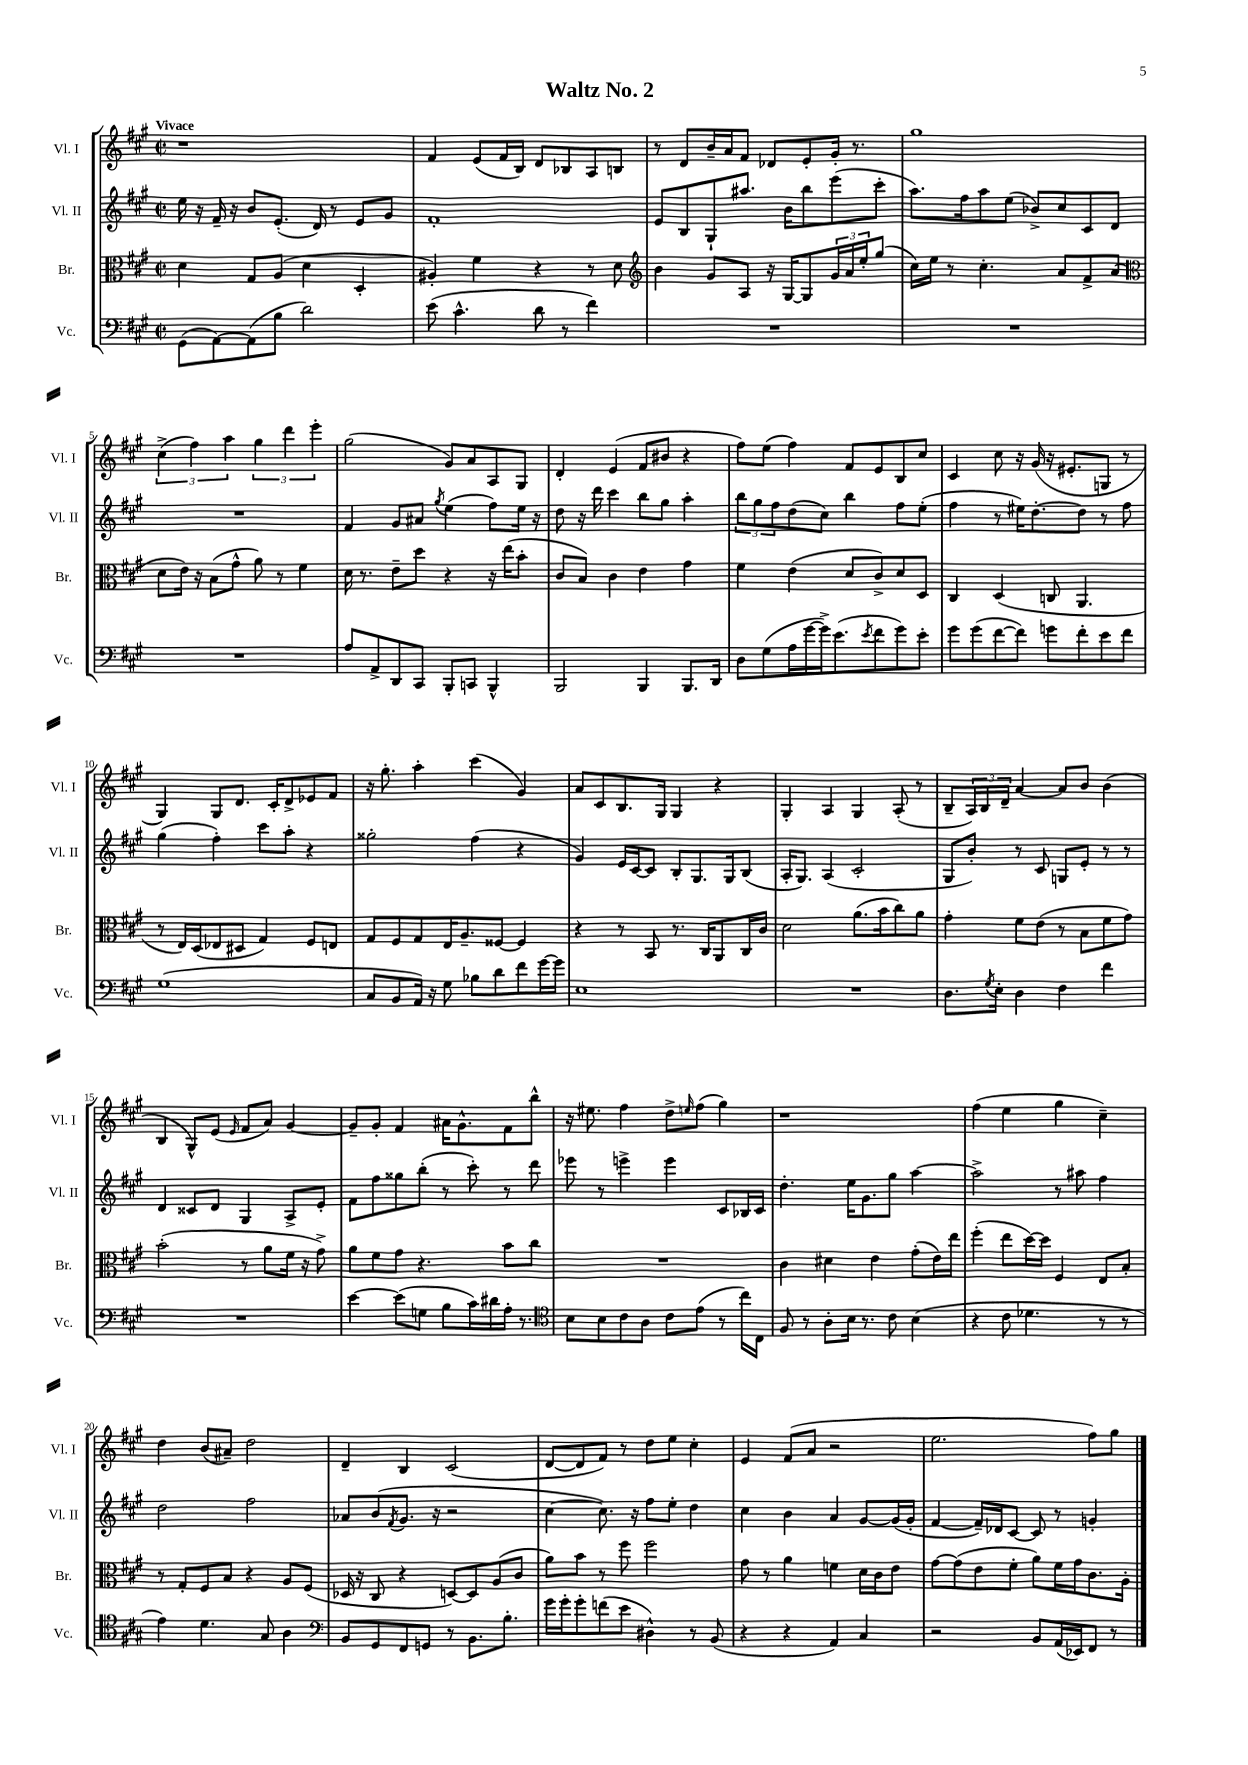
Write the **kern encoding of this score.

**kern	**kern	**kern	**kern
*part4	*part3	*part2	*part1
*staff4	*staff3	*staff2	*staff1
*I"Vc.	*I"Br.	*I"Vl. II	*I"Vl. I
*I'Vc.	*I'Br.	*I'Vl. II	*I'Vl. I
*clefF4	*clefC3	*clefG2	*clefG2
*k[f#c#g#]	*k[f#c#g#]	*k[f#c#g#]	*k[f#c#g#]
*M2/2	*M2/2	*M2/2	*M2/2
*met(c|)	*met(c|)	*met(c|)	*met(c|)
=1	=1	=1	=1
!	!	!	!LO:TX:a:B:t=Vivace
(8GG#\L	4d\	16ee\	1r
.	.	16r	.
[8AA\)	.	16f#~/	.
.	.	16r	.
(8AA\]	8G#/L	8b/L	.
8B\J	(8A/J	(8.e'/J	.
2d\)	4d\	.	.
.	.	16d/)	.
.	.	8r	.
.	4D'/	8e/L	.
.	.	8g#/J	.
=2	=2	=2	=2
(8e\	4A#X'/)	1f#'	4f#/
4.c#^^\	.	.	.
.	4f#\	.	(8e/L
.	.	.	16f#/L
.	.	.	16B/JJ)
8d\	4r	.	8d/L
8r	.	.	8B-X/
4f#\)	8r	.	8A/
.	8d\	.	8Bn/J
=3	=3	=3	=3
*	*clefG2	*	*
1r	4b\	8e/L	8r
.	.	8B/	8d/L
.	8g#/L	8G#`/	16b~/L
.	.	.	16a/J
.	8A/J	8.aa#X/J	8f#/J
.	16r	.	8d-X/L
.	[16G#/KL	16b\KL	.
.	8G#/]	8bb\	8e'/
.	24g#/L	(8eee\	16g#'/Jk
.	24a/	.	.
.	.	.	8.r
.	24ee'/J	.	.
.	(8gg#/J	8ccc#'\J	.
=4	=4	=4	=4
1r	16cc#\LL)	8.aa\L)	1gg#
.	16ee\JJ	.	.
.	8r	.	.
.	.	16ff#\k	.
.	4.cc#'\	8aa\	.
.	.	(8ee\J	.
.	.	8b-X^/L)	.
.	8a/L	8cc#/	.
.	8f#^/	8c#/	.
.	(8a/J	8d/J	.
!!LO:LB:g=z
=5	=5	=5	=5
*	*clefC3	*	*
1r	8d\L	1r	(6cc#^\
.	16e\Jk)	.	.
.	.	.	6ff#\)
.	16r	.	.
.	(8B\L	.	.
.	.	.	6aa\
.	8g#^^\J	.	.
.	8a\)	.	6gg#\
.	8r	.	.
.	.	.	6ddd\
.	4f#\	.	.
.	.	.	6eee'\
=6	=6	=6	=6
8A/L	16d\	4f#/	(2gg#\
.	8.r	.	.
8AA^/	.	.	.
8DD/	8e~\L	8g#/L	.
8CC#/J	8dd\J	8a#X/J	.
.	.	8qgg#/	.
8BBB'/L	4r	(4ee\	8g#/L)
8CCn/J	.	.	8a/
4BBB^^/	16r	8ff#\L)	8A/
.	(16ee\KL	.	.
.	8b'\J	16ee\Jk	8G#/J
.	.	16r	.
=7	=7	=7	=7
2BBB/	8c#/L	8dd\	4d'/
.	8B/J)	16r	.
.	.	16ddd\	.
.	4c#\	4ccc#\	(4e/
4BBB/	4e\	8bb\L	8f#/L
.	.	8gg#\J	8b#X/J
8.BBB/L	4g#\	4aa'\	4r
16DD/Jk	.	.	.
=8	=8	=8	=8
8D\L	4f#\	12bb\L	8ff#\L)
.	.	12gg#\	.
(8G#\	.	.	(8ee\J
.	.	12ff#\	.
16A\L	(4e\	(8dd\	4ff#\)
[16g#\	.	.	.
16g#^\J])	.	8cc#\J)	.
(8.e\	.	.	.
.	8d/L	4bb\	8f#/L
8qe/	.	.	.
8f#\	8c#^/)	.	8e/
8g#\)	8d/	8ff#\L	8B/
8e'\J	8D/J	(8ee'\J	8cc#/J
=9	=9	=9	=9
8g#\L	4C#/	4ff#\	4c#/
(8g#\	.	.	.
[8f#\	(4D/	8r	8cc#\
8f#\J])	.	16ee#X\KL)	16r
.	.	[8.dd'\	(16g#/
8gn\L	8Cn/	.	16r
.	.	.	8.e#X'/L
8f#'\	4.AA/	8dd\J]	.
8e\	.	8r	8Gn/J
8f#\J	.	8ff#\	8r
!!LO:LB:g=z
=10	=10	=10	=10
(1G#	8r	(4gg#\	4G#/)
.	16E/LL)	.	.
.	(16D/J	.	.
.	8E-X/	4ff#'\)	8G#/L
.	8D#X/J	.	8.d/J
.	4G#/)	8ccc#\L	.
.	.	.	16c#'/KL
.	.	8aa'\J	8d^/
.	8F#/L	4r	8e-X/
.	8En/J	.	8f#/J
=11	=11	=11	=11
8C#/L	8G#/L	2gg##X'\	16r
.	.	.	8.gg#'\
8BB/	8F#/	.	.
16AA/Jk)	8G#/	.	4aa'\
16r	.	.	.
8G#\	16E/K	.	.
.	8.A~/	.	.
8B-X\L	.	(4ff#\	(4ccc#\
8d\	[8F##X/J	.	.
8f#\	4F##/]	4r	4g#/)
[16g#\L	.	.	.
16g#\JJ]	.	.	.
=12	=12	=12	=12
1E	4r	4g#/)	8a/L
.	.	.	8c#/
.	8r	16e/LL	8.B/
.	.	[16c#/J	.
.	8BB/	8c#/J]	.
.	.	.	16G#/Jk
.	8.r	8B'/L	4G#/
.	.	8.G#/	.
.	16C#/KL	.	.
.	8AA/	.	4r
.	.	16G#/k	.
.	16C#/L	(8B/J	.
.	16c#/JJ	.	.
=13	=13	=13	=13
1r	2d\	16A'/KL	4G#'/
.	.	8.G#/J)	.
.	.	(4A/	4A/
.	(8.a\L	2c#'/	4G#/
.	16b\k	.	.
.	8cc#\)	.	(8A'/
.	8a\J	.	8r
=14	=14	=14	=14
8.D\L	4g#'\	8G#/L	8B~/L
.	.	8b'/J)	24A/L)
.	.	.	24B/
8qG#/	.	.	.
16E'\Jk	.	.	.
.	.	.	24d~/JJ
4D\	8f#\L	8r	[4a/
.	(8e\J	8c#/	.
4F#\	8r	8Gn/L	8a/L]
.	8B\L	8e'/J	8b/J
4f#\	8f#\	8r	(4b\
.	8g#\J)	8r	.
!!LO:LB:g=z
=15	=15	=15	=15
1r	(2b'\	4d/	4B/
.	.	8c##X/L	8G#^^/L)
.	.	8d/J	(8e/J
.	.	.	16qqe/
.	8r	4G#/	8f#/L
.	8a\L	.	8a/J)
.	16f#\Jk	8A^/L	[4g#/
.	16r	.	.
.	8g#^\)	8e'/J	.
=16	=16	=16	=16
[4e\	8a\L	8f#\L	8g#~/L]
.	8f#\	8ff#\	8g#'/J
(8e\L]	8g#\J	8gg##X\	4f#/
8Gn\J	4.r	(8bb'\J	.
8B\L	.	8r	16a#X\KL
.	.	.	8.g#^^\
16c#\L)	.	8ccc#'\)	.
16d#X\	.	.	.
16A'\JJ	8b\L	8r	8f#\
8.r	.	.	.
.	8cc#\J	8ddd\	8bb^^\J
=17	=17	=17	=17
*clefC4	*	*	*
8B\L	1r	8eee-X\	16r
.	.	.	8.ee#X\
8B\	.	8r	.
8c#\	.	4eeen^\	4ff#\
8A\J	.	.	.
8c#\L	.	4eee\	8dd^\L
.	.	.	16qqeen/
(8e\J	.	.	(8ff#\J
8r	.	8c#/L	4gg#\)
16cc#\LL)	.	16B-X/L	.
16C#\JJ	.	16c#/JJ	.
=18	=18	=18	=18
8F#/	4c#\	4.dd'\	1r
8r	.	.	.
8A'\L	4d#X\	.	.
16B\Jk	.	16ee\KL	.
8.r	.	8.g#\	.
.	4e\	.	.
8c#\	.	8gg#\J	.
(4B\	(8g#'\L	[4aa\	.
.	16e\L)	.	.
.	16ee\JJ	.	.
=19	=19	=19	=19
4r	(4ff#'\	2aa^\]	(4ff#\
8c#\	8ee\L	.	4ee\
4.d-X\	[16dd\L)	.	.
.	16dd\JJ]	.	.
.	4F#/	8r	4gg#\
.	.	8aa#X\	.
8r	8E/L	4ff#\	4cc#~\)
8r	8B'/J	.	.
!!LO:LB:g=z
=20	=20	=20	=20
4e\)	8r	2dd\	4dd\
.	8G#'/L	.	.
4.d\	8F#/	.	(8b/L
.	8B/J	.	8a#X~/J)
.	4r	2ff#\	2dd\
8G#/	.	.	.
4A\	8A/L	.	.
.	(8F#/J	.	.
=21	=21	=21	=21
*clefF4	*	*	*
8BB/L	16D-X/	8a-X/L	4d~/
.	16r	.	.
8GG#/	8C#/	(8b/	.
.	.	8qf#/	.
8FF#/	4r	8.g#/J	4B/
8GGn/J	.	.	.
.	.	16r	.
8r	[8Dn/L)	2r	(2c#/
8.BB\L	8D/]	.	.
.	(8A/	.	.
8.B'\J	.	.	.
.	8c#/J	.	.
=22	=22	=22	=22
16g#\LL	8a\L)	[4cc#\	[8d/L
16g#'\J	.	.	.
8g#'\	8b\J	.	8d/]
(8fn\	8r	8.cc#\])	8f#/J)
8e\J	8ff#\	.	8r
.	.	16r	.
4D#X^^\)	2ff#\	8ff#\L	8dd\L
.	.	8ee'\J	8ee\J
8r	.	4dd\	4cc#'\
(8BB/	.	.	.
=23	=23	=23	=23
4r	8g#\	4cc#\	4e/
.	8r	.	.
4r	4a\	4b\	(8f#/L
.	.	.	8a/J
4AA/)	4fn\	4a/	2r
4C#/	16d\LL	[8g#/L	.
.	16c#\J	.	.
.	8e\J	(16g#/L]	.
.	.	16g#'/JJ	.
=24	=24	=24	=24
2r	[8g#\L	[4f#/	2.ee\
.	(8g#\]	.	.
.	8e\	16f#~/LL])	.
.	.	16d-X/J	.
.	8f#'\J	[8c#/J	.
8BB/L	8a\L)	8c#/]	.
(16AA/L	16f#\L	8r	.
16EE-X/J)	16g#\J	.	.
8FF#/J	8.c#\	4gn'/	8ff#\L)
8r	.	.	8gg#\J
.	16A'\Jk	.	.
==	==	==	==
*-	*-	*-	*-
